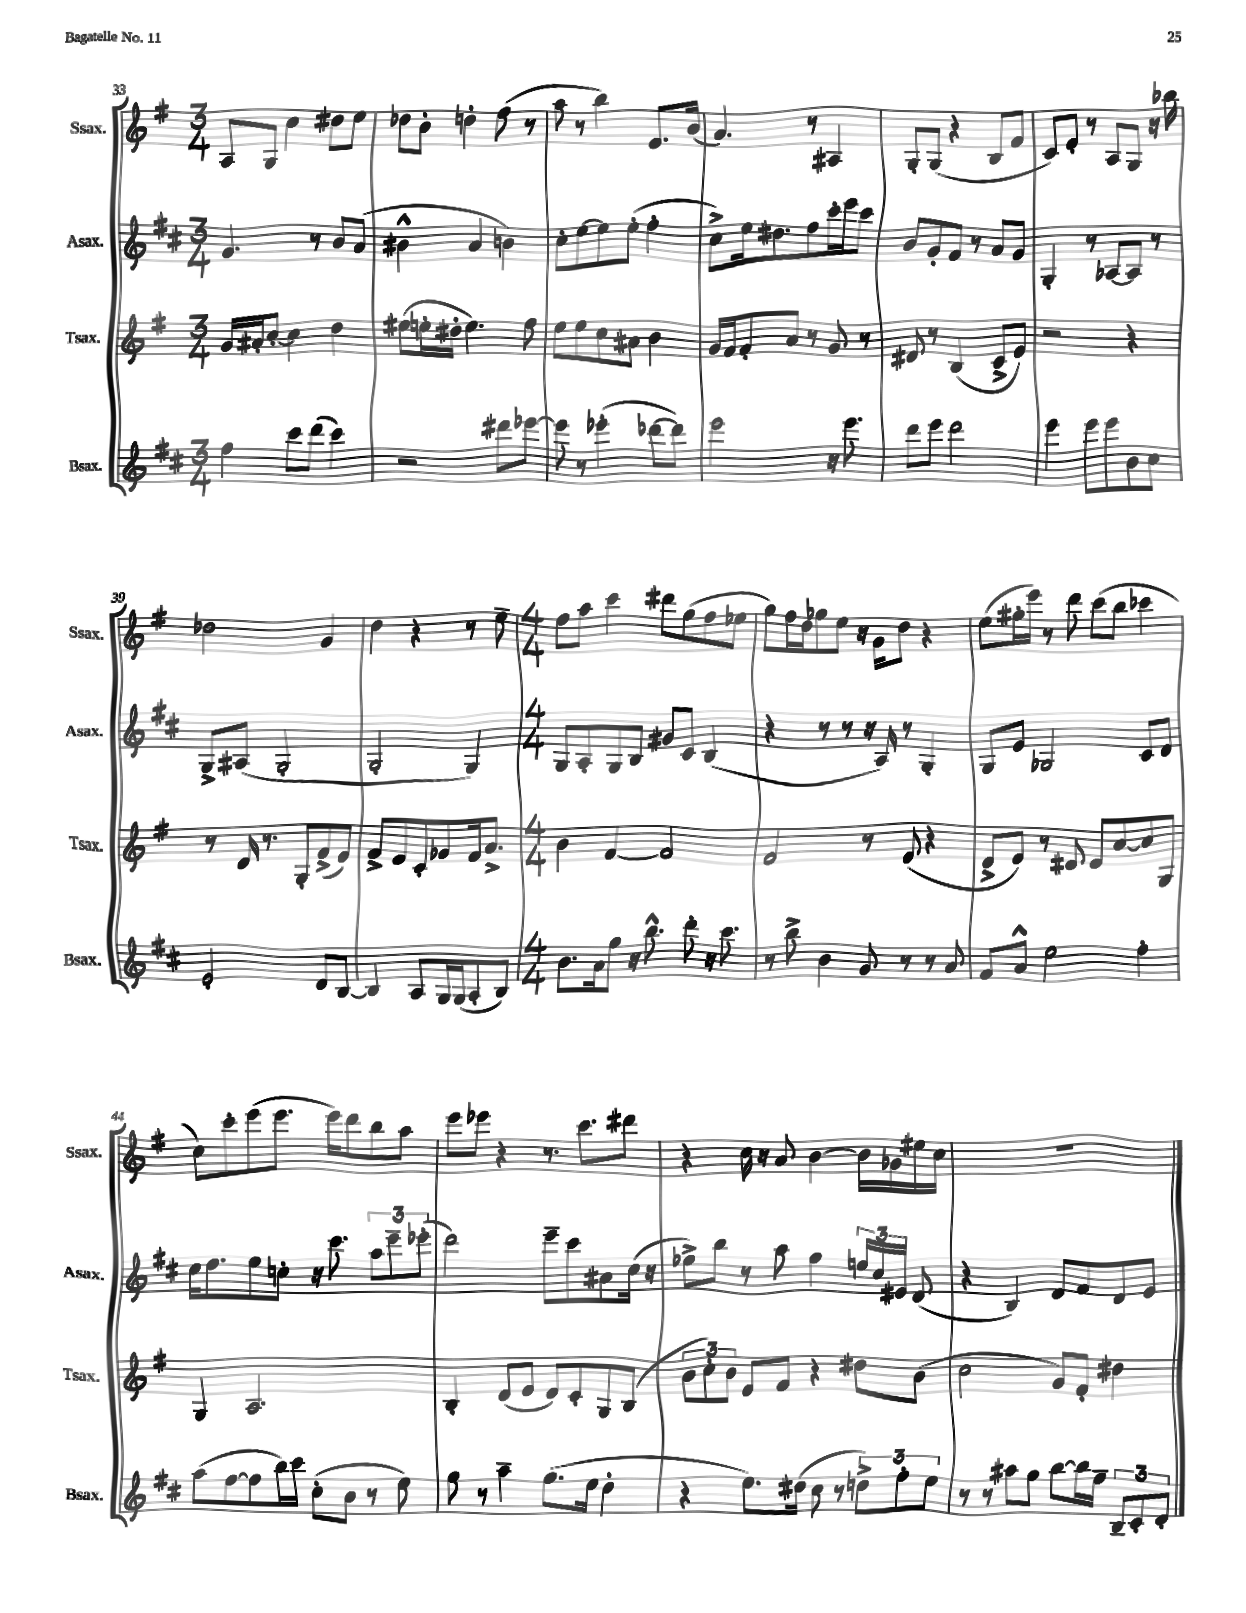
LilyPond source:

<<
\new StaffGroup <<
\new Staff = "s0" \with { instrumentName = "Ssax." shortInstrumentName = "Ssax." } {
    \clef treble \key g \major \numericTimeSignature \time 3/4
    \autoBeamOff a8[ g8] c''4 dis''8[ e''8] |
    des''8[ b'8]-. d''4-. fis''8( r8 |
    a''8 r8 b''4) e'8.[ b'16]( |
    a'4.) r8 ais4 |
    g8[-. g8]( r4 b8[ fis'8] |
    c'8[) e'8]-. r8 a8[ g8] r16 bes''16 |
    des''2 g'4 |
    d''4 r4 r8 e''8-- |
    \numericTimeSignature \time 4/4 fis''8[ a''8] c'''4 dis'''8[ g''8( fis''8 ees''8] |
    g''8[) fis''16 d''16 ges''8 e''8] r16 g'16[ d''8] r4 |
    e''8[( gis''16-. e'''16]) r8 d'''8 c'''8[( b''8] ces'''4 |
    c''8[) c'''8-. e'''8( e'''8.] e'''16[) d'''8 b''8 a''8] |
    e'''8[ ees'''8] r4 r8. c'''8.[ dis'''8] |
    r4 c''16 r16 a'8 b'4~ b'16[ ges'16 eis''16 c''16] |
    R1 \bar "|." |
}
\new Staff = "s1" \with { instrumentName = "Asax." shortInstrumentName = "Asax." } {
    \clef treble \key d \major \numericTimeSignature \time 3/4
    \autoBeamOff g'4. r8 b'8[ a'8]( |
    bis'4-^ a'4 b'4) |
    cis''8[-. e''8~ e''8 e''8]-.( fis''4-. |
    cis''8[->) e''16 dis''8. fis''8 cis'''16-. e'''16 cis'''8] |
    b'8[ g'8-. fis'8] r8 a'8[ g'8] |
    g4-. r8 aes8[~ aes8] r8 |
    g8[-> ais8]( g2-. |
    g2-. g4) |
    \numericTimeSignature \time 4/4 g8[ a8-. g8 b8] gis'8[ cis'8] b4( |
    r4 r8 r8 r16 a16) r8 g4-. |
    g8[ e'8] ges2 cis'8[ d'8] |
    cis''16[ d''8. e''8 c''8]-. r16 cis'''8. \tuplet 3/2 { a''8[ e'''8-- ees'''8]-.( } |
    d'''2) e'''8[-- cis'''8 ais'8 cis''16]( r16 |
    ees''8[->) b''8] r8 a''8 fis''4 \tuplet 3/2 { e''16[ cis''16 eis'16] } d'8( |
    r4 b4) d'8[ fis'8 d'8 e'8] \bar "|." |
}
\new Staff = "s2" \with { instrumentName = "Tsax." shortInstrumentName = "Tsax." } {
    \clef treble \key g \major \numericTimeSignature \time 3/4
    \autoBeamOff g'16[ ais'16-. c''8]~-. c''4 d''4 |
    eis''8[( e''16-. dis''16]-. e''4.) fis''8 |
    e''8[ e''8 c''8 ais'8] b'4 |
    g'16[ fis'16 fis'8-. a'8] r8 g'8 r8 |
    dis'8 r8 b4( c'8[-> e'8]) |
    r2 r4 |
    r8 d'16 r8. g8[-. fis'8->( e'8]) |
    fis'8[-> e'8 c'8-. ges'8 fis'16 a'8.]-> |
    \numericTimeSignature \time 4/4 b'4 fis'4~ fis'2 |
    fis'2 r8 e'8( r4 |
    d'8[-> e'8]) r8 dis'8 e'8[ c''8~ c''8 g8] |
    g4 a2. |
    b4-. d'8[( e'8] d'8[) c'8-. g8 b8]( |
    \tuplet 3/2 { b'8[ c''8-.) b'8] } e'8[ fis'8] r4 dis''8[ b'8]( |
    c''2 g'8[) fis'8]-. dis''4 \bar "|." |
}
\new Staff = "s3" \with { instrumentName = "Bsax." shortInstrumentName = "Bsax." } {
    \clef treble \key d \major \numericTimeSignature \time 3/4
    \autoBeamOff fis''4 cis'''8[ d'''8]( cis'''4) |
    r2 dis'''8[ ees'''8]~ |
    ees'''8 r8 ees'''4-.( des'''8[~ des'''8]) |
    e'''2 r16 e'''8. |
    d'''8[ e'''8] d'''2 |
    e'''4 e'''8[ e'''8 b'8 cis''8] |
    e'2-. d'8[ b8]~ |
    b4 a8[ g16 g16( a8-. b8]) |
    \numericTimeSignature \time 4/4 b'8.[ a'16 g''8] r16 b''8.-^ d'''8-. r16 cis'''8. |
    r8 b''8-> b'4 g'8 r8 r8 a'8 |
    fis'8[ a'8]-^ e''2 fis''4-. |
    a''8[( fis''8~ fis''8 b''16) cis'''16] cis''8[-.( b'8] r8 e''8) |
    g''8 r8 a''4-- g''8.[( e''16] d''4-. |
    r4 e''8.[) dis''16]( cis''8 r8 \tuplet 3/2 { d''8[->) fis''8-. e''8] } |
    r8 r8 ais''8[ g''8] b''8[~ b''16 fis''16]-- \tuplet 3/2 { b8[-- cis'8-. d'8]-. } \bar "|." |
}
>>
>>
\layout { \context { \Score currentBarNumber = #33 } }
